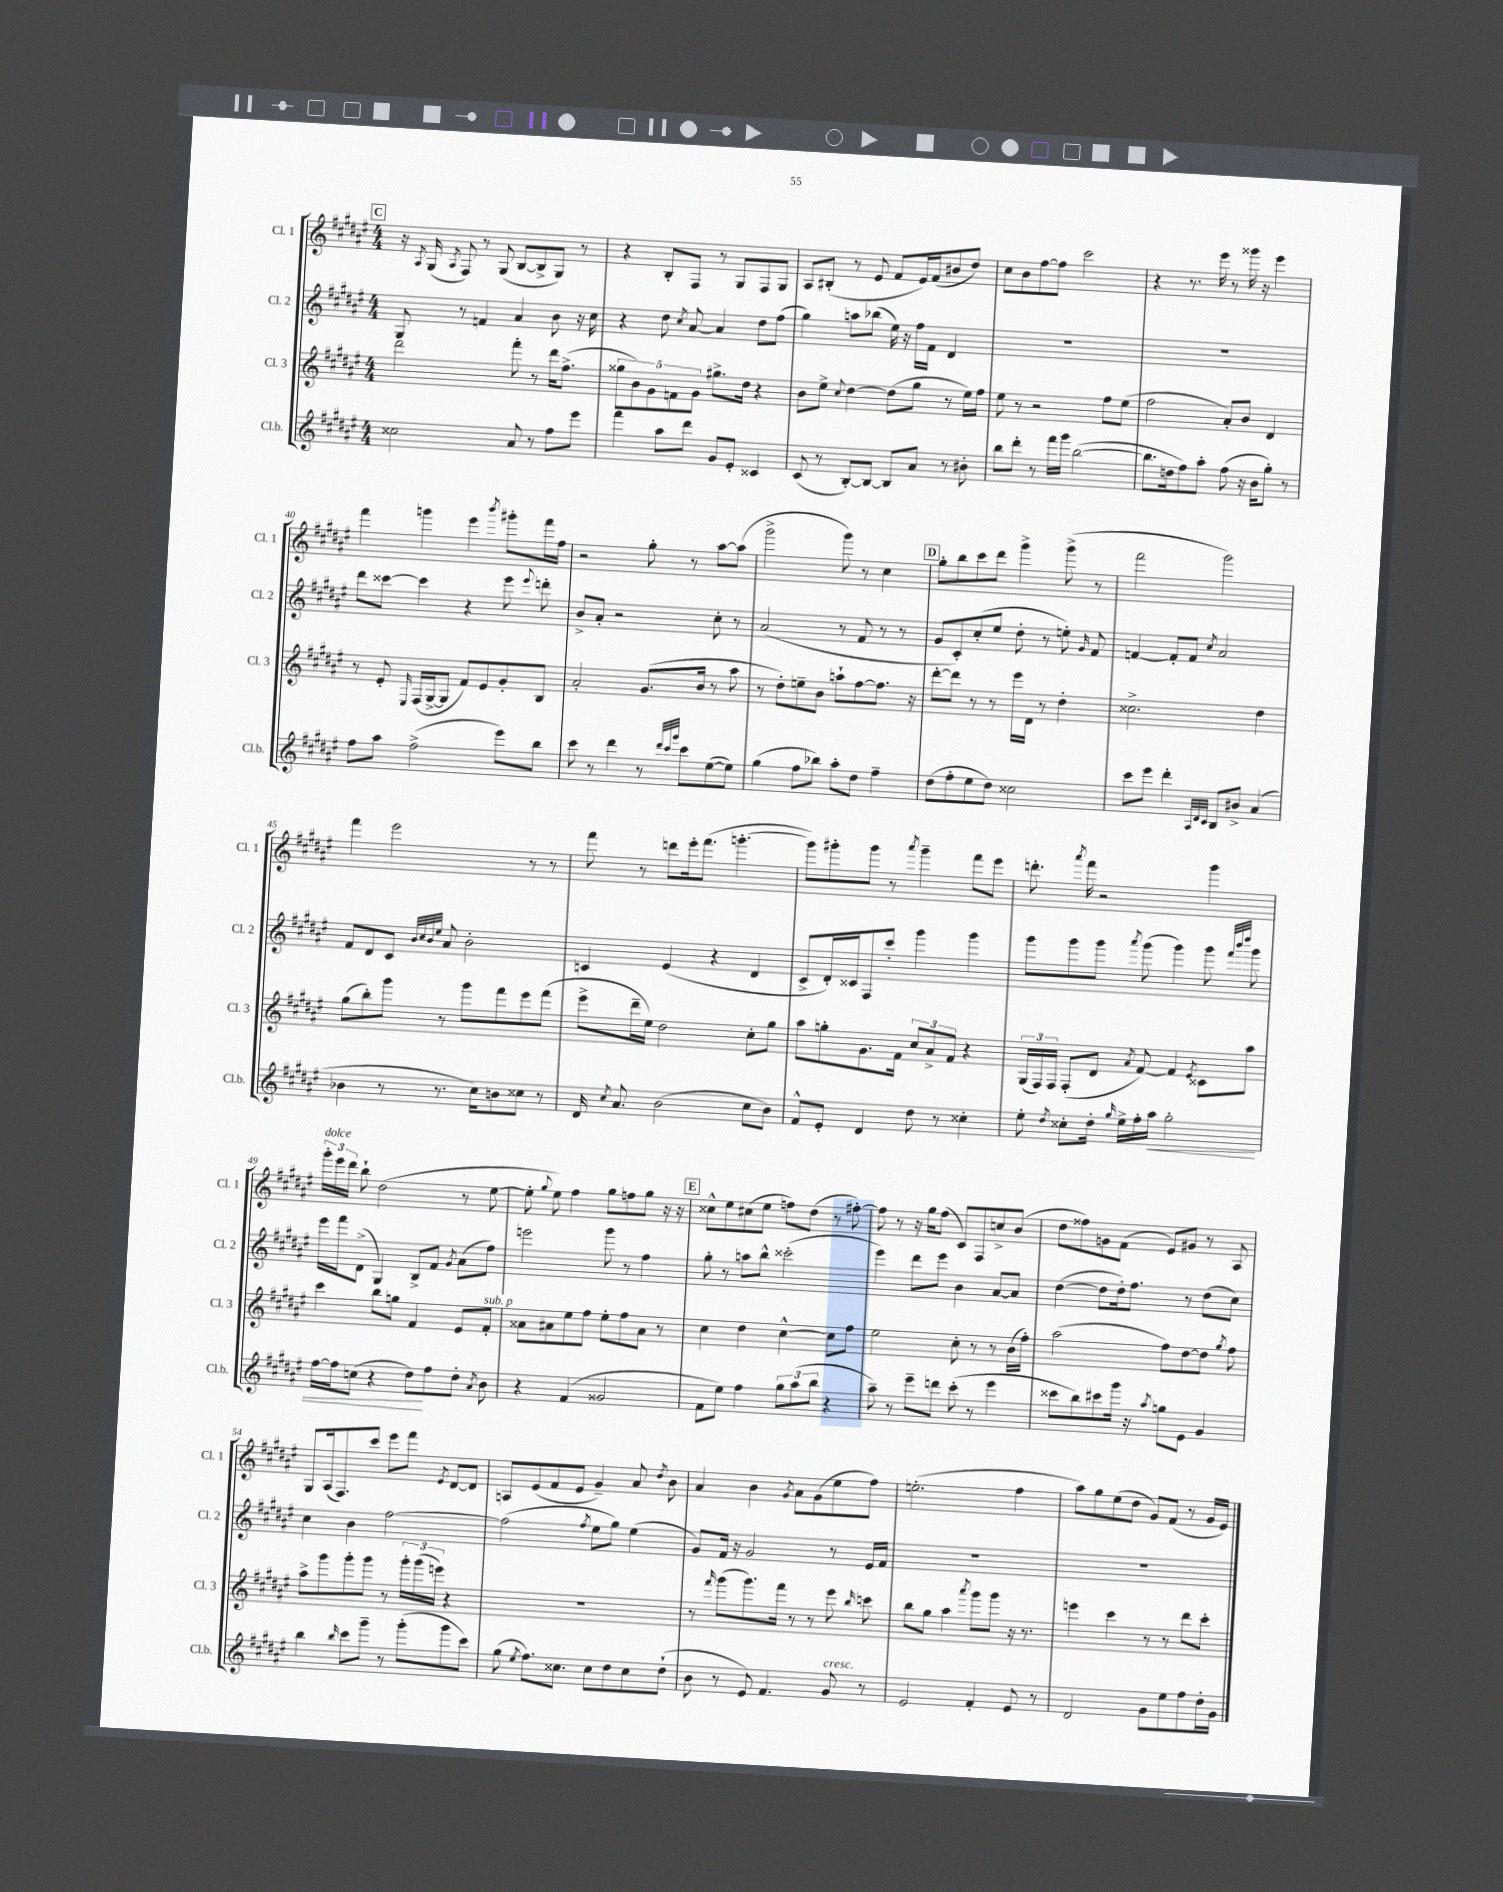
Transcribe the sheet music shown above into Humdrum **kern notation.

**kern	**dynam	**kern	**kern	**kern
*part4	*part4	*part3	*part2	*part1
*staff4	*staff4	*staff3	*staff2	*staff1
*I"Cl.b.	*	*I"Cl. 3	*I"Cl. 2	*I"Cl. 1
*I'Cl.b.	*	*I'Cl. 3	*I'Cl. 2	*I'Cl. 1
*clefG2	*	*clefG2	*clefG2	*clefG2
*k[f#c#g#d#a#e#]	*	*k[f#c#g#d#a#e#]	*k[f#c#g#d#a#e#]	*k[f#c#g#d#a#e#]
*M4/4	*	*M4/4	*M4/4	*M4/4
!!LO:REH:place=s1:t=C
=35	=35	=35	=35	=35
2cc##X\	.	2ddd#\	8G#/	16r
.	.	.	.	8qA#/
.	.	.	.	(16G#/
.	.	.	.	8qA#/
.	.	.	8r	8F#/)
.	.	.	4fn/	8r
.	.	.	.	(8G#/
8a#/	.	8fff#'\	4a#/	[8B/L
8r	.	8r	.	8B^/]
8ff#\L	.	16ddd#\KL	8b\	8G#/J)
.	.	(8.ff#^\J	.	.
8eee#\J	.	.	16r	8r
.	.	.	16cc#\	.
=36	=36	=36	=36	=36
4fff#\	.	10gg##X\L	4r	4r
.	.	10b\)	.	.
.	.	10g#\	.	.
8aa#\L	.	.	8dd#\	8B'/L
.	.	10fn\	.	.
.	.	.	8qcc#/	.
8ddd#\J	.	.	[8a#/	8F#/J
.	.	10g#\J	.	.
8g#/L	.	8.gg#X^\L	4a#/]	8r
8e#'/J	.	.	.	8G#/L
.	.	16dd#\Jk	.	.
4c##X/	.	4r	8dd#\L	8F#/
.	.	.	(8ff#\J	8G#/J
=37	=37	=37	=37	=37
(8c#/	.	8b\L	4gg#\)	8A#/L
8r	.	8ee#^\J	.	(8B#X'/J
.	.	8qqcc#/	.	.
[8B'/L)	.	[4dd#\	8aan\L	8r
8B/J_	.	.	(8bb-X\J	8e#/
8B/L]	.	(8dd#\L]	16ee#\)	8f#/L
.	.	.	16r	.
8a#/J	.	8gg#\J	16ff#\LL	16e#/L)
.	.	.	16f#\JJ	(16f#/J
8r	.	8r	4d#/	8b#X/
8b#X'\	.	16ee#\LL)	.	8dd#/J)
.	.	16ff#\JJ	.	.
=38	=38	=38	=38	=38
8bb\L	.	8ee#\	1r	8cc#\L
8ddd#'\J	.	8r	.	8b\
8r	.	2r	.	[8ff#\
16fff#\LL	.	.	.	8ff#\J]
16ggg#\JJ	.	.	.	.
([2bb\	.	.	.	2ccc#\
.	.	8ff#\L	.	.
.	.	(8ee#\J	.	.
=39	=39	=39	=39	=39
8.bb\L]	.	2ff#\	1r	4r
16ddn\k	.	.	.	.
8ff#\)	.	.	.	8.r
8aa#'\J	.	.	.	.
.	.	.	.	16eee#\
(8ff#\	.	8a#'/L)	.	8r
16r	.	8b/J	.	16ggg##X\
16b\KL	.	.	.	16r
8gg#'\J)	.	4d#/	.	4eee#\
8r	.	.	.	.
!!LO:LB:g=z
=40	=40	=40	=40	=40
8ff#\L	.	8r	8ddd#\L	4fff#\
8aa#\J	.	8e#'/	[8ccc##X\J	.
.	.	16qqE#/	.	.
(2ff#^\	.	(16F#/LL	4ccc##\]	4gggn\
.	.	[16G#^/J	.	.
.	.	8G#/J]	.	.
.	.	8f#/L)	4r	4eee#\
.	.	8e#/	.	.
.	.	.	.	8qbbb/
8eee#\L)	.	8g#'/	8eee#\	8ggg#X'\L
.	.	.	8qqeee#/	.
8bb\J	.	8B/J	8dddn'\	16fff#\L
.	.	.	.	16ff#\JJ
=41	=41	=41	=41	=41
8ccc#\	.	2a#'/	8b^/L	2r
8r	.	.	8a#'/J	.
4ddd#\	.	.	2r	.
8r	.	(8.g#/L	.	8gg#'\
32qqddd#/LLL	.	.	.	.
32qqccc#/	.	.	.	.
32qqggg#/JJJ	.	.	.	.
8ccc#\L	.	.	.	8r
.	.	16b/Jk	.	.
([8ee#\	.	8r	8cc#'\	[8aa#\L
8ee#\J])	.	8aa#\	8r	(8aa#\J]
=42	=42	=42	=42	=42
(4gg#\	.	8r	(2a#/	2ggg#^\
.	.	8dd#'\L)	.	.
8ff#\L	.	8een~\	.	.
8bb-X\J)	.	8b\J	.	.
8aa#'\L	.	8aan`\L	8r	8ggg#\)
8dd#\J	.	[8ff#\	8f#/	8r
4ff#~\	.	8.ff#\J]	8r	4cc#\
.	.	.	8r	.
.	.	16r	.	.
!!LO:REH:place=s1:t=D
=43	=43	=43	=43	=43
(8dd#\L	.	[8ddd#'\L	8g#/L	8gg#'\L
8ff#'\	.	8ddd#\J]	8c#'/)	8bb\
8ee#\	.	8r	(8cc#'/	8ccc#\
8dd#\J)	.	8r	8ee#/J	8ddd#\J
2cc##X\	.	16eee#\LL	8dd#'\	4ggg#^\
.	.	16d#\JJ	.	.
.	.	8r	8r	.
.	.	4dd#'\	8een'\)	(8ggg#^\
.	.	.	16qqg#/	.
.	.	.	8f#/	8r
=44	=44	=44	=44	=44
8ccc#\L	.	2.cc##X^\	[4fn/	2fff#\
8eee#\J	.	.	.	.
4ddd#'\	.	.	8f'/L]	.
.	.	.	8f/J	.
32qqA#/LLL	.	.	.	.
32qqd#/	.	.	.	.
32qqc#/JJJ	.	.	8qcc#/	.
8B/L	.	.	2a#/	2ggg#\)
8b#X^/J	.	.	.	.
(4a#/	.	4dd#\	.	.
!!LO:LB:g=z
=45	=45	=45	=45	=45
4b-X\	.	(8gg#\L	8f#/L	4fff#\
.	.	8bb'\)	8d#/	.
8r	.	8ggg#\J	8c#/J	2eee#\
.	.	.	32qqb/LLL	.
.	.	.	32qqcc#/	.
.	.	.	32qqb/	.
.	.	.	32qqee#/JJJ	.
8.r	.	8r	8a#/	.
.	.	8ggg#\L	2b'\	.
16cc#\KL)	.	.	.	.
8bn\	.	8fff#\	.	.
8cc##X\J	.	8eee#\	.	8r
8r	.	(8fff#\J	.	8r
=46	=46	=46	=46	=46
16d#/	.	8eee#^\L	4cn/	8fff#\
8qcc#/	.	.	.	.
8.a#/	.	.	.	.
.	.	16ddd#~\L	.	8r
.	.	16ee#\JJ)	.	.
(2b\	.	2dd#\	(4e#/	8dddn\L
.	.	.	.	16eee#'\k
.	.	.	.	(8.fff#\J
.	.	.	4r	.
.	.	.	.	[4.gggn'\
8cc#\L	.	8cc#'\L	4d#/	.
8b\J)	.	8gg#\J	.	.
=47	=47	=47	=47	=47
8f#^^/L	.	8aa#\L	8c#^/L	8ggg\L])
8e#'/J	.	8ggn'\	16d#'/L)	8ggg#X'\
.	.	.	16c##X/J	.
4d#/	.	8.g#\	8F#/	8ggg#\J
.	.	.	8ccc#'/J	8r
.	.	16f#\Jk	.	.
.	.	.	.	8qaaa#/
8dd#\	.	12cc#/L	4ggg#\	4ggg#~\
.	.	12a#^/	.	.
8r	.	.	.	.
.	.	12f#/J	.	.
4cc##X'\	.	4r	4ggg#\	8fff#\L
.	.	.	.	8eee#\J
=48	=48	=48	=48	=48
8ee#'\	.	(24G#/LL	8ggg#\L	8.dddn'\
.	.	24F#/)	.	.
.	.	24F#/JJ	.	.
8qdd#/	.	.	.	.
8cc##X'\L	.	(8F#'/L	8ggg#\	.
.	.	.	.	8qaaa#/
.	.	.	.	16fff#\
16dd#'\Jk	.	8d#/J	8ggg#\J	2r
16qqgg#/	.	.	.	.
16ee#^\LL	.	.	.	.
.	.	8qa#/	8qaaa#/	.
16ff#'\	.	[8f#/)	(8ggg#\	.
!	!LO:HP:b	!	!	!
16aa#\JJ	<	.	.	.
2gg#'\	.	4f#/]	4ggg#\)	.
.	.	8qe#/	.	.
.	.	8c##X\L	8ggg#\	4ggg#\
.	.	.	32qqfff#/LLL	.
.	.	.	32qqbbb/	.
.	.	.	32qqdddd#/JJJ	.
.	.	8aa#\J	8ggg#\	.
!!LO:LB:g=z
=49	=49	=49	=49	=49
!	!	!	!	!LO:TX:a:i:t=dolce
[16ff#\LL	.	4ccc#\	16eee#\LL	24ggg#'\LL
.	.	.	.	24eee#\
16ff#\J]	.	.	16fff#\J	.
.	.	.	.	24ddd#\JJ
(8ccn\J	.	.	(8d#^\J	8bb`\
4r	.	8bb\L	4G#/)	(2dd#\
.	.	8ggn\J	.	.
8dd#\L)	.	4f#/	8B^/L	.
8ff#\	[	.	8f#/J	.
.	.	.	8qg#/	.
8dd#'\J	.	8e#/L	(8a#\L	8r
8qa#/	.	.	.	.
!	!	!LO:TX:a:i:t=sub. p	!	!
8b\	.	8f#'/J	8ff#\J)	[8ee#\
=50	=50	=50	=50	=50
4r	.	8a##X\L	2eeen\	8ee#'\]
.	.	.	.	8qqgg#/
.	.	8a#X\	.	8ee#\)
(4f#/	.	8ee#\	.	4ff#\
.	.	8ff#\J	.	.
2g##X/	.	8ee#'\L	8ggg#\	8gg#\L
.	.	8ff#\	8r	8ffn\
.	.	8a#\J	4ff#\	8gg#\J
.	.	8r	.	16r
.	.	.	.	16r
!!LO:REH:place=s1:t=E
=51	=51	=51	=51	=51
8f#\L	.	4cc#\	8gg#'\	8cc##X^^\L
8ee#\J)	.	.	8r	8ee#\
4ff#\	.	4dd#\	8aan\L	(8cc#X\
.	.	.	8bb^^\J	8ee#\J
12gg#\L	.	[4cc#^^\	(2ccc##X'\	8ffn\L)
(12aa#\	.	.	.	.
.	.	.	.	(8dd#\J
12bb\J	.	.	.	.
4r	.	8cc#\L]	.	8r
.	.	8ff#\J	.	[8ff#X'\)
=52	=52	=52	=52	=52
8aa#~\)	.	2ee#\	4eee#\)	8ff#\]
8r	.	.	.	8r
8eee#~\L	.	.	8ddd#\L	16r
.	.	.	.	16gg#\KL
8dddn\J	.	.	8eee#\J	(8ff#\J
(8ccc#'\	.	8cc#'\	4b\	8c#/L)
8r	.	8r	.	8F#/
4eee#\	.	8r	[8a#/L	8ccn^/
.	.	(16b\LL	8a#/J]	(8b/J
.	.	16ff#'\JJ)	.	.
=53	=53	=53	=53	=53
8ccc##X\L	.	(2aa#\	([4dd#\	8dd#\L
8bb\)	.	.	.	8ff##X\)
8ccc#X\	.	.	8dd#\L]	8gn\
16ggg#\Jk	.	.	16dd#'\k)	(8f#\J
16r	.	.	8.ff#\J	.
8qaa#/	.	.	.	.
8ggn\L	.	8ff#\L)	.	8e#/L)
8e#\J	.	[8dd#\	8r	8g#X/J
4g#/	.	8dd#\J]	(8dd#\L	8r
.	.	8qgg#/	.	.
.	.	8ff#\	8cc#\J)	8A#/
!!LO:LB:g=z
=54	=54	=54	=54	=54
4bb\	.	8aa#^\L	4cc#\	8G#/L
.	.	8ggg#\	.	(16A#/k
.	.	.	.	8.F#/)
16qqbb/	.	.	.	.
8ccc#\L	.	8ggg#'\	4b\	.
8ggg#~\J	.	8ggg#\J	.	8ccc#/J
8r	.	8r	[2ff#\	8eee#\L
(8ggg#'\L	.	24ggg#'\LL	.	8fff#\J
.	.	(24ggg#\	.	.
.	.	24eeen\JJ)	.	.
.	.	.	.	8qe#/
8ggg#\	.	4r	.	[8d#/L
8ccc#\J)	.	.	.	8d#/J]
=55	=55	=55	=55	=55
(8gg#\	.	1r	(2ff#\]	8An/L
8qee#/	.	.	.	.
8.ff#\L)	.	.	.	(8e#/
.	.	.	.	8f#/
8.cc##X\J	.	.	.	.
.	.	.	.	8e#/J
.	.	.	8qff#/	.
8cc##\L	.	.	8ee#\L	4g#~/)
8dd#\	.	.	8gg#\J)	.
8cc##\	.	.	(4ee#\	8a#/
.	.	.	.	8qdd#/
(8dd#`\J	.	.	.	8b\
=56	=56	=56	=56	=56
8b\	.	8r	8g#/L)	4a#/
.	.	16qqfff#/	.	.
8r	.	(8ggg#\L	16f#/Jk	.
.	.	.	16r	.
8e#/)	.	8.ggg#\)	2g#/	4b\
4.f#/	.	.	.	.
.	.	16fff#\Jk	.	.
.	.	.	.	8qg#/
.	.	8r	.	8a#\L
.	.	8r	.	(8g#\
!LO:TX:a:i:t=cresc.	!	!	!	!
8g#/	.	8eee#\	8r	8ee#\
.	.	16qqbb/	.	.
8r	.	8cccn\	16e#/LL	8ff#\J)
.	.	.	16f#/JJ	.
=57	=57	=57	=57	=57
2e#/	.	8bb\L	1r	(2.een'\
.	.	8gg#\J	.	.
.	.	4aa#\	.	.
.	.	8qaaa#/	.	.
4f#'/	.	8ggg#\L	.	.
.	.	8ggg#\J	.	.
8e#/	.	16r	.	4ff#\
.	.	8.r	.	.
8r	.	.	.	.
=58	=58	=58	=58	=58
2d#/	.	4eeen\	1r	8aa#\L)
.	.	.	.	8gg#\
.	.	4ccc#\	.	(8ee#\
.	.	.	.	8dd#\J
8g#\L	.	8r	.	8g#/L)
8ee#\	.	8r	.	(8f#/J
8ff#\	.	8ddd#\L	.	8r
16dd#'\L	.	8ccc#'\J	.	16g#/LL
16g#\JJ	.	.	.	16e#/JJ)
==	==	==	==	==
*-	*-	*-	*-	*-
